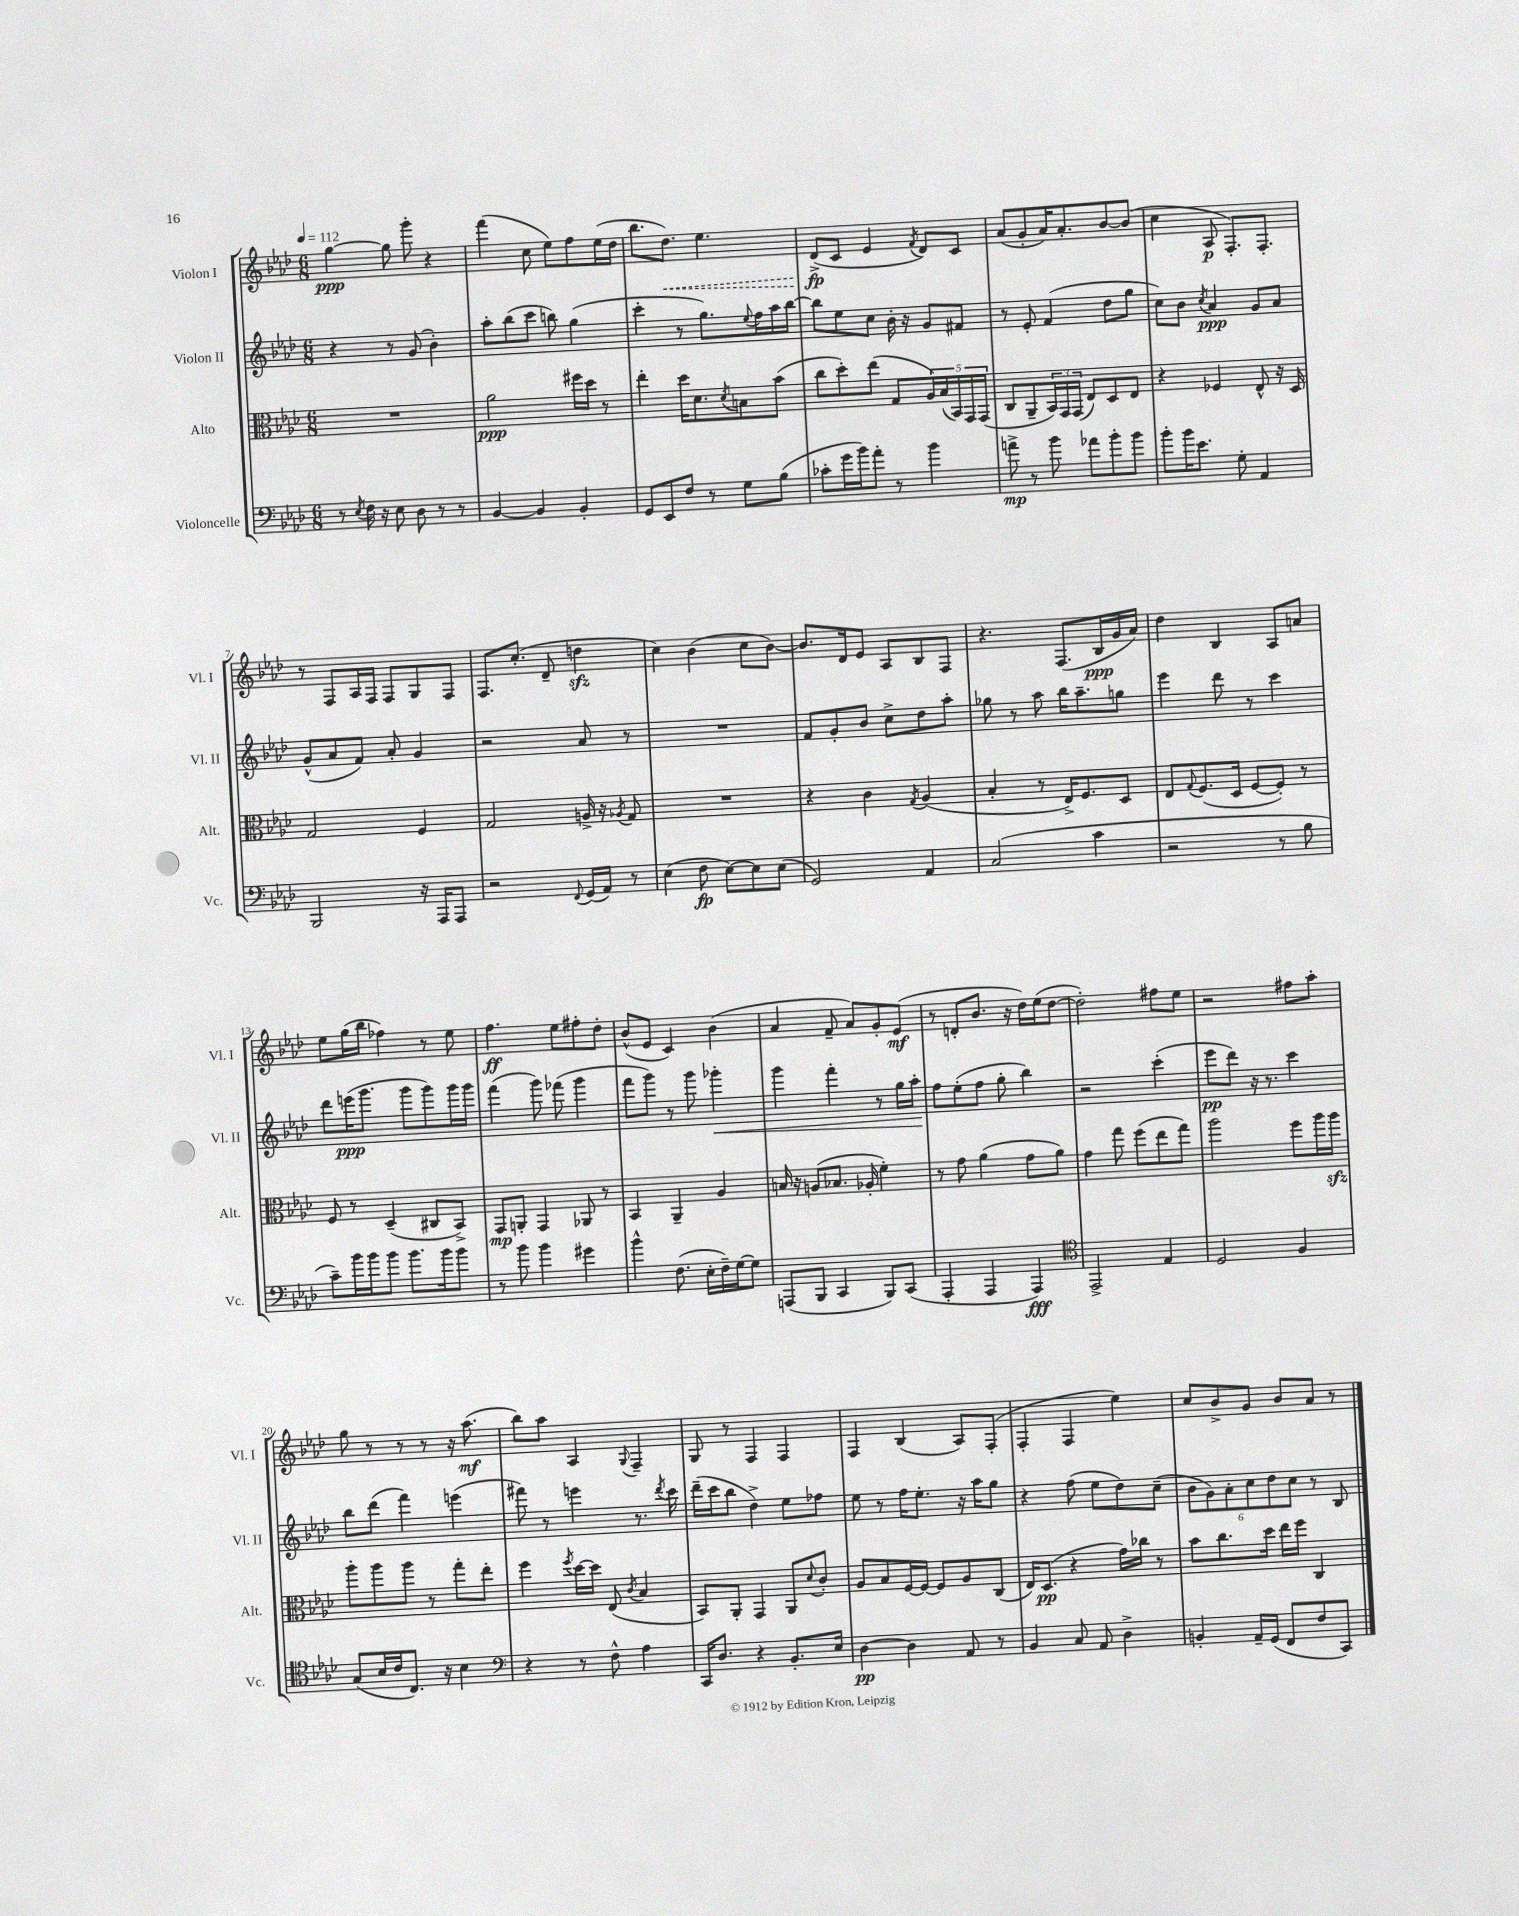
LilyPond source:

<<
\new StaffGroup <<
\new Staff = "s0" \with { instrumentName = "Violon I" shortInstrumentName = "Vl. I" } {
    \clef treble \key aes \major \numericTimeSignature \time 6/8 \tempo 4 = 112
    g''4~\ppp g''8 g'''8-. r4 |
    f'''4( c''8 ees''8) f''8 ees''16( des''16 |
    bes''8. \once \override Hairpin.style = #'dashed-line des''8.\<) ees''4. |
    des'8->\fp\!( c'8 ees'4 \acciaccatura { f'8 } des'8) c'8 |
    aes'8( g'8-. aes'16) aes'8.-. bes'8~ bes'8( |
    c''4 aes8\p f8.-.) f8.-. |
    r8 f8 aes16 f16 f8 g8 f8 |
    f8. c''8.-.( des'8-- d''4\sfz |
    c''4) bes'4( c''8 bes'8~) |
    bes'8. des'16 ees'8 aes8 bes8 f8 |
    r4. f8.( bes16\ppp g'16 aes'16) |
    des''4 bes4 aes8 a'8 |
    ees''8 g''16( bes''16 fes''4) r8 ees''8 |
    f''4.\ff ees''8 fis''8-. des''8-. |
    bes'8-^( ees'8 c'4) bes'4( |
    aes'4 f'8-- aes'8) g'8-. ees'8\mf( |
    r8 d'8-. bes'8. r16 des''16) ees''16( des''8~ |
    des''2-.) fis''8 ees''8 |
    r2 fis''8 aes''8-. |
    g''8 r8 r8 r8 r16 aes''8.\mf( |
    bes''8) aes''8 aes4 \appoggiatura { g8 } f4-- |
    g8 r8 f4 f4 |
    f4 bes4( aes8) f8-.( |
    f4-. f4 ees''4) |
    c''8 bes'8-> g'8 bes'8 aes'8 r8 \bar "|." |
}
\new Staff = "s1" \with { instrumentName = "Violon II" shortInstrumentName = "Vl. II" } {
    \clef treble \key aes \major \numericTimeSignature \time 6/8
    r4 r8 g'8( bes'4-.) |
    aes''8-. bes''8( c'''8 b''8) g''4( |
    c'''4-. r8 g''8.) \appoggiatura { ees''8 } f''16 aes''16 bes''16~ |
    bes''8 ees''8 c''8 bes'16-. r16 g'8 fis'8 |
    r8 ees'8-. f'4( des''8 g''8 |
    c''8) bes'8 \acciaccatura { c''8 } aes'4\ppp g'8 aes'8 |
    g'8-^( aes'8 f'8) aes'8-. g'4 |
    r2 aes'8 r8 |
    R2. |
    f'8 g'8-. bes'8 c''8-> des''8 aes''8-. |
    ges''8 r8 aes''8 bes''16 aes''8.-- g''8 |
    ees'''4 des'''8 r8 c'''4 |
    des'''8 e'''16\ppp( g'''8. g'''8 g'''8) g'''16 g'''16 |
    f'''4( g'''8) fes'''8( g'''4 |
    f'''8 g'''8) r8 g'''8 ges'''4-.\< |
    g'''4 f'''4-. r8 g''16 aes''16-. |
    f''8\! ees''8-.( f''8 g''8-. bes''4) |
    r2 c'''4-.( |
    ees'''8\pp des'''8) r16 r8. c'''4 |
    bes''8 des'''8( f'''4) e'''4( |
    fis'''8) r8 e'''4 r8. \acciaccatura { des'''8 } c'''16 |
    des'''16--( c'''16 bes''8 des''4->) ees''8 fes''8 |
    ees''8 r8 f''16 ees''8.-. r16 aes''16 g''8 |
    r4 f''8( ees''8 des''8) c''8--( |
    \tuplet 6/4 { bes'8 g'8) aes'8-. c''8 des''8 c''8 } r8 bes8 \bar "|." |
}
\new Staff = "s2" \with { instrumentName = "Alto" shortInstrumentName = "Alt." } {
    \clef alto \key aes \major \numericTimeSignature \time 6/8
    R2. |
    aes'2\ppp fis''16 des''16 r8 |
    ees''4-. des''16 des'8. \acciaccatura { des'8 } b8 bes'8( |
    c''8 des''8-.) ees''8( g8 \tuplet 5/4 { aes16) bes16( bes,16) g,16 g,16( } |
    c8 aes,8-- \tuplet 3/2 { bes,16) g,16 g,16( } ees8) des8 ees8 |
    r4 fes4 ees8-^ r16 des16 |
    g2 f4 |
    g2 a16-> r16 \acciaccatura { aes8 } g8 |
    R2. |
    r4 c'4 \acciaccatura { g8 } aes4( |
    bes4-. r8 ees16->) f8. des8 |
    ees8 \appoggiatura { g8 } f8.( des16 f8~ f8-.) r8 |
    f8 r8 des4--( cis8 bes,8->) |
    g,8\mp a,8-. g,4 aes,8 r8 |
    bes,4 aes,4-- aes4 |
    b16 r16 a8( bes8. aes16-. f'4-.) |
    r8 g'8 aes'4( g'8 aes'8) |
    g'4 g''8 f''8( ees''8 g''8) |
    aes''2 f''8 aes''16 aes''16\sfz |
    aes''8-. aes''8 aes''8 r8 g''8-. ees''8-. |
    f''4 \acciaccatura { f''8 } des''16~ des''16 ees8( \acciaccatura { c'8 } bes4 |
    bes,8) aes,8-. g,4 aes,8 \appoggiatura { des'8 } c'8-. |
    aes8 bes8 f16~ f16~ f8 aes8 c8( |
    ees16) des8.\pp( r4 g'16) ces''16 r8 |
    bes'8 c''8. des''16 ees''16 f''16 c4 \bar "|." |
}
\new Staff = "s3" \with { instrumentName = "Violoncelle" shortInstrumentName = "Vc." } {
    \clef bass \key aes \major \numericTimeSignature \time 6/8
    r8 \acciaccatura { ees8 } f16 r16 ees8 des8 r8 r8 |
    bes,4~ bes,4 bes,4-. |
    g,8 ees,8 f8 r8 g8 bes8( |
    ces'8-. g'16 bes'16) aes'8-. r8 bes'4 |
    a'8->\mp r8 bes'8 aes'8 bes'8-. bes'8 |
    bes'8-. bes'16 ees'8. g8-. aes,4 |
    bes,,2 r16 aes,,16 aes,,8 |
    r2 \appoggiatura { f,8 } g,16( aes,16) r8 |
    ees4( f8\fp ees8~) ees8 ees8( |
    g,2) aes,4 |
    c2( c'4 |
    r2 r8 bes8 |
    c'8--) bes'16 bes'16 bes'8 bes'8. bes'16 bes'8 |
    r8 bes'8 bes'4 gis'4 |
    bes'4-^ f8.( ees16-. f16--) g16~ g8 |
    a,,8( bes,,8 c,4 bes,,8) c,8( |
    aes,,4-. aes,,4 aes,,4\fff) |
    \clef tenor ees,2-> ees4 |
    des2 f4 |
    g8( bes16 c'16 c8.) r16 bes4 |
    \clef bass r4 r8 f8-^ aes4 |
    c,16 des8. r4 bes,8.-. ees16 |
    des4~\pp des4 aes,8 r8 |
    bes,4 c8 aes,8 des4-> |
    b,4-. aes,16-- g,16( f,8 f8 c,8) \bar "|." |
}
>>
>>
